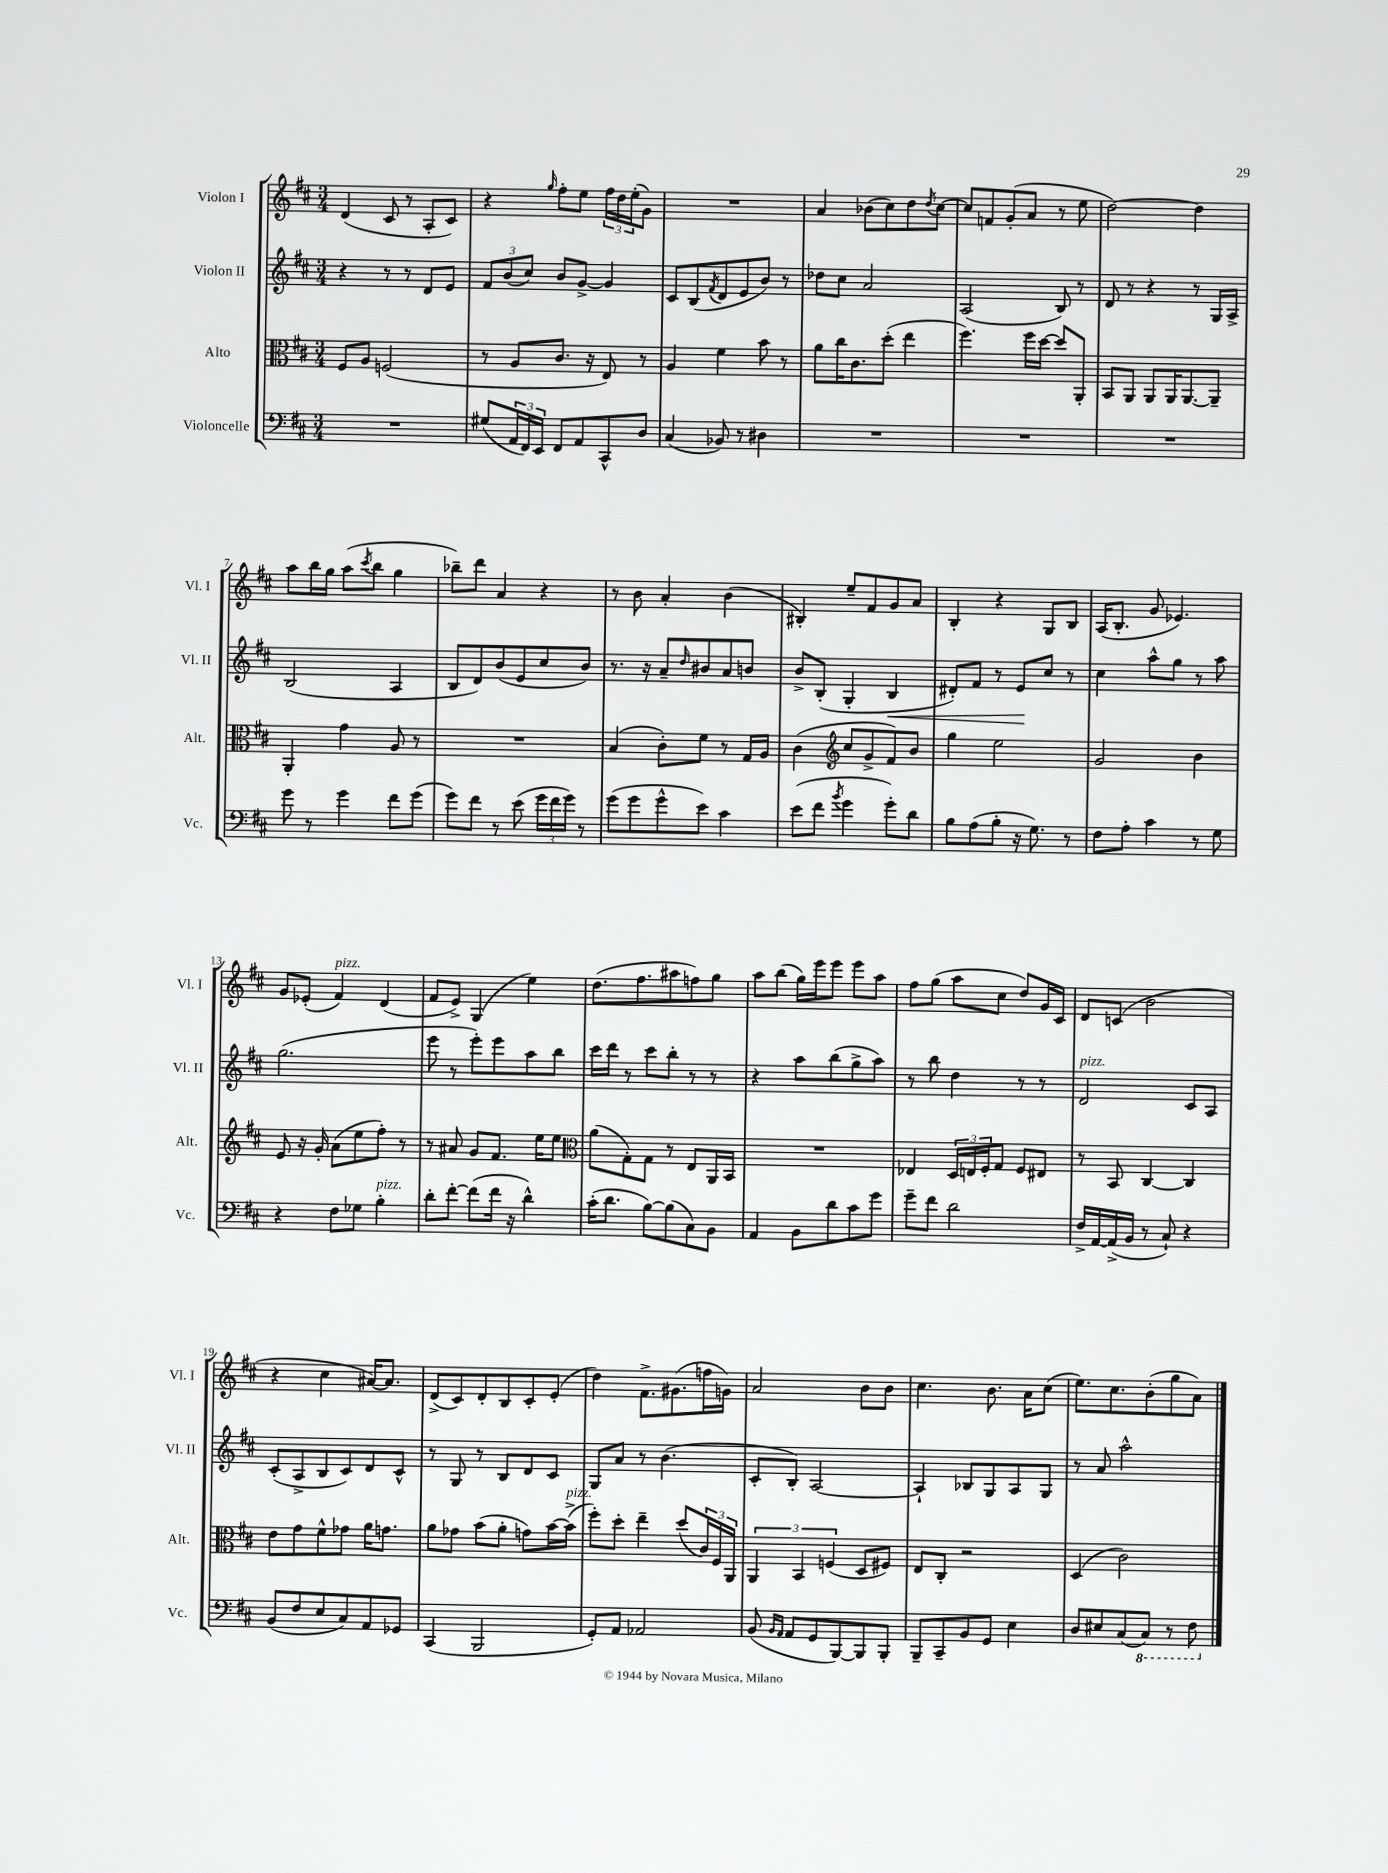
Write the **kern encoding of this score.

**kern	**kern	**kern	**dynam	**kern
*part4	*part3	*part2	*part2	*part1
*staff4	*staff3	*staff2	*staff2	*staff1
*I"Violoncelle	*I"Alto	*I"Violon II	*	*I"Violon I
*I'Vc.	*I'Alt.	*I'Vl. II	*	*I'Vl. I
*clefF4	*clefC3	*clefG2	*	*clefG2
*k[f#c#]	*k[f#c#]	*k[f#c#]	*	*k[f#c#]
*M3/4	*M3/4	*M3/4	*	*M3/4
=1	=1	=1	=1	=1
2.r	8F#/L	4r	.	(4d/
.	8A/J	.	.	.
.	(2Fn/	8r	.	8c#/
.	.	8r	.	8r
.	.	8d/L	.	8A'/L
.	.	8e/J	.	8c#/J)
=2	=2	=2	=2	=2
(8G#X/L	8r	12f#/L	.	4r
.	.	(12b/	.	.
24AA/L	8A/L	.	.	.
24FF#/)	.	12cc#/J)	.	.
24EE/JJ	.	.	.	.
.	.	.	.	16qqgg/
8FF#/L	8.c#/J	8b/L	.	8ff#'\L
8AA/	.	[8g^/J	.	8ee\J
.	16r	.	.	.
8CC#^^/	8E/)	4g/]	.	24ff#\LL
.	.	.	.	24dd\
.	.	.	.	(24ee'\J
8D/J	8r	.	.	8g\J)
=3	=3	=3	=3	=3
(4C#/	4A/	8c#/L	.	2.r
.	.	(8B/	.	.
.	.	8qf#/	.	.
8BB-X/)	4f#\	8d/	.	.
8r	.	8e/	.	.
4D#X\	8b\	8b/J)	.	.
.	8r	8r	.	.
=4	=4	=4	=4	=4
2.r	8a\L	8dd-X\L	.	4a/
.	16cc#\K	8cc#\J	.	.
.	8.c#\	.	.	.
.	.	2a/	.	(8b-X\L
.	(8dd'\J	.	.	8cc#\)
.	4ee\	.	.	8dd\
.	.	.	.	8qdd/
.	.	.	.	[8cc#\J
=5	=5	=5	=5	=5
2.r	4.ff#\)	(2A/	.	8cc#/L]
.	.	.	.	8fn/
.	.	.	.	(8g'/
.	16ff#\LL	.	.	8a/J
.	[16dd\JJ	.	.	.
.	8dd/L]	8B/)	.	8r
.	8AA'/J	8r	.	8ee\
=6	=6	=6	=6	=6
2.r	8BB/L	8d/	.	[2dd\)
.	8AA/J	8r	.	.
.	8AA/L	4r	.	.
.	16AA/K	.	.	.
.	[8.AA/	.	.	.
.	.	8r	.	4dd\]
.	8AA~/J]	16G/LL	.	.
.	.	16A^/JJ	.	.
!!LO:LB:g=z
=7	=7	=7	=7	=7
8g\	4AA'/	(2B/	.	8aa\L
8r	.	.	.	16bb\L
.	.	.	.	16gg\JJ
4g\	4g\	.	.	(8aa\L
.	.	.	.	8qccc#/
.	.	.	.	8bb\J
8f#\L	8A/	4A/	.	4gg\
(8g\J	8r	.	.	.
=8	=8	=8	=8	=8
8g\L)	2.r	8B/L	.	8bb-X~\L)
8f#\J	.	8d/)	.	8ddd\J
8r	.	(8b/	.	4a/
(8e\	.	8e/	.	.
24g\LL	.	8cc#/	.	4r
24f#\	.	.	.	.
24g\JJ)	.	.	.	.
8r	.	8b/J)	.	.
=9	=9	=9	=9	=9
(8g\L	(4B/	8.r	.	8r
8g\	.	.	.	8b\
.	.	16r	.	.
8g^^\	8c#'\L)	8a~/L	.	4a'/
.	.	16qqdd/	.	.
8e\J)	8f#\J	8b#X/	.	.
4c#\	8r	8a/	.	(4b\
.	16G/LL	8bn/J	.	.
.	16A/JJ	.	.	.
=10	=10	=10	=10	=10
(8e\L	(4c#\	8b^/L	.	4B#X'/)
8f#\J	.	(8B'/J	.	.
8qb/	.	.	.	.
*	*clefG2	*	*	*
4g\	8cc#/L	4G'/	.	8ee~/L
.	8g^/	.	.	8f#/
!	!	!	!LO:HP:b	!
8g'\L)	8f#/)	4B/	<	8g/
8d\J	8b/J	.	.	8a/J
=11	=11	=11	=11	=11
8B\L	4gg\	8d#X'/L)	.	4B'/
(8A\	.	8f#/J	.	.
8B'\J	2ee\	8r	.	4r
16r	.	8e/L	.	.
8.G\)	.	.	.	.
.	.	8cc#/J	[	8G/L
8r	.	8r	.	8B/J
=12	=12	=12	=12	=12
8F#\L	2g/	4cc#\	.	(16A/KL
.	.	.	.	8.B'/J
8A'\J	.	.	.	.
4c#\	.	8aa^^\L	.	8g/
.	.	8gg\J	.	4.e-X/)
8r	4b\	8r	.	.
8G\	.	8aa\	.	.
!!LO:LB:g=z
=13	=13	=13	=13	=13
4r	8e/	(2.gg\	.	8g/L
.	16r	.	.	(8e-X'/J
.	16g'/	.	.	.
!	!	!	!	!LO:TX:a:i:t=pizz.
8F#\L	(8a\L	.	.	4f#/)
8G-X\J	8ee\	.	.	.
!LO:TX:a:i:t=pizz.	!	!	!	!
4B'\	8ff#'\J)	.	.	(4d/
.	8r	.	.	.
=14	=14	=14	=14	=14
8d'\L	8r	8eee\	.	8f#/L
[8f#'\J	8a#X/	8r	.	8e^/J)
(8f#\L]	8g/L	8eee'\L)	.	(4G/
16f#\Jk	8.f#/J	8eee\	.	.
16r	.	.	.	.
4d^^\)	.	8aa\	.	4ee\)
.	16ee\KL	.	.	.
.	8ee\J	8bb\J	.	.
=15	=15	=15	=15	=15
*	*clefC3	*	*	*
(16c#'\KL	(8a\L	16ccc#\LL	.	(8.dd\L
8.d\J	.	16ddd\JJ	.	.
.	8G'\)	8r	.	.
.	.	.	.	8.ff#\
[8B\L)	8G\J	8ccc#\L	.	.
(8B\]	8r	8bb'\J	.	8aa#X\
8C#\)	8E/L	8r	.	8ffn\)
8BB\J	16AA/L	8r	.	8gg\J
.	16BB/JJ	.	.	.
=16	=16	=16	=16	=16
4AA/	2.r	4r	.	8aa\L
.	.	.	.	(8bb\J
8BB\L	.	8aa\L	.	16gg\LL)
.	.	.	.	16eee\J
8d\	.	(8bb\	.	8eee\J
8c#\	.	8gg^\	.	8eee\L
8g\J	.	8aa\J)	.	8aa\J
=17	=17	=17	=17	=17
8g~\L	4E-X/	8r	.	8ff#\L
8f#\J	.	8bb\	.	(8gg\J
2d\	24D/LL	4dd\	.	8aa\L
.	24En/	.	.	.
.	24F#'/J	.	.	.
.	8G/J	.	.	8cc#\J
.	8F#/L	8r	.	8dd/L)
.	8E#X/J	8r	.	16g/L
.	.	.	.	16c#/JJ
=18	=18	=18	=18	=18
!	!	!LO:TX:a:i:t=pizz.	!	!
16F#^/LL	8r	2d/	.	8d/L
[16AA/	.	.	.	.
(16AA^/]	8BB/	.	.	(8cn/J
16BB/JJ	.	.	.	.
8r	[4C#/	.	.	2b\
8C#`/)	.	.	.	.
4r	4C#/]	8c#/L	.	.
.	.	8A/J	.	.
!!LO:LB:g=z
=19	=19	=19	=19	=19
(8BB/L	8e\L	(8c#'/L	.	4r
8F#/	8g\	8A^/	.	.
8E/	8f#^^\	8B/	.	4cc#\
8C#/)	8g-X\J	8c#/)	.	.
8AA/	16a\KL	8d/	.	[16a#X/KL)
.	8.gn\J	.	.	8.a#/J]
8GG-X/J	.	8c#^^/J	.	.
=20	=20	=20	=20	=20
(4CC#/	8a\L	8r	.	(8d^/L
.	8g-X\J	8G/	.	8c#/)
2BBB/	(8b\L	8r	.	8d'/
.	8a'\J	8B/L	.	8B/
.	8gn\L)	8d/	.	8c#'/
.	[16b\L	8c#/J	.	(8e'/J
!	!LO:TX:a:i:t=pizz.	!	!	!
.	(16b^\JJ]	.	.	.
=21	=21	=21	=21	=21
8GG'/L)	8ff#'\L)	8G/L	.	4dd\)
8AA/J	8dd'\J	8a/J	.	.
2AA-X/	4ee~\	8r	.	8.f#^\L
.	.	(4.b\	.	.
.	.	.	.	(8.g#X\
.	(8dd/L	.	.	.
.	24c#/L)	.	.	16ffn\L
.	24F#/	.	.	.
.	.	.	.	16gn\JJ)
.	24AA/JJ	.	.	.
=22	=22	=22	=22	=22
(8BB/	6AA/	8c#'/L	.	2a/
16qqBB/LL	.	.	.	.
16qqAA/JJ	.	.	.	.
8AA/L	.	8B'/J)	.	.
.	6BB/	.	.	.
8GG/	.	[2A/	.	.
.	(6Fn/	.	.	.
[8BBB/)	.	.	.	.
8BBB/]	8D/L	.	.	8b\L
8BBB'/J	8F#X/J)	.	.	8b\J
=23	=23	=23	=23	=23
8BBB~/L	8E/L	4A`/]	.	4.cc#\
8CC#~/	8C#'/J	.	.	.
8BB/	2r	8B-X/L	.	.
8GG/J	.	8G/	.	8.b\
4E\	.	8A/	.	.
.	.	.	.	16a\KL
.	.	8G/J	.	(8cc#\J
=24	=24	=24	=24	=24
8D/L	(4D/	8r	.	8.ee\L)
8E#X/	.	8a/	.	.
.	.	.	.	8.cc#\
(8C#/	2c#\)	2aa^^\	.	.
*8ba	*	*	*	*
8CC#/J)	.	.	.	(8b'\
8r	.	.	.	8gg\
8FF#\	.	.	.	8a\J)
*X8ba	*	*	*	*
==	==	==	==	==
*-	*-	*-	*-	*-
